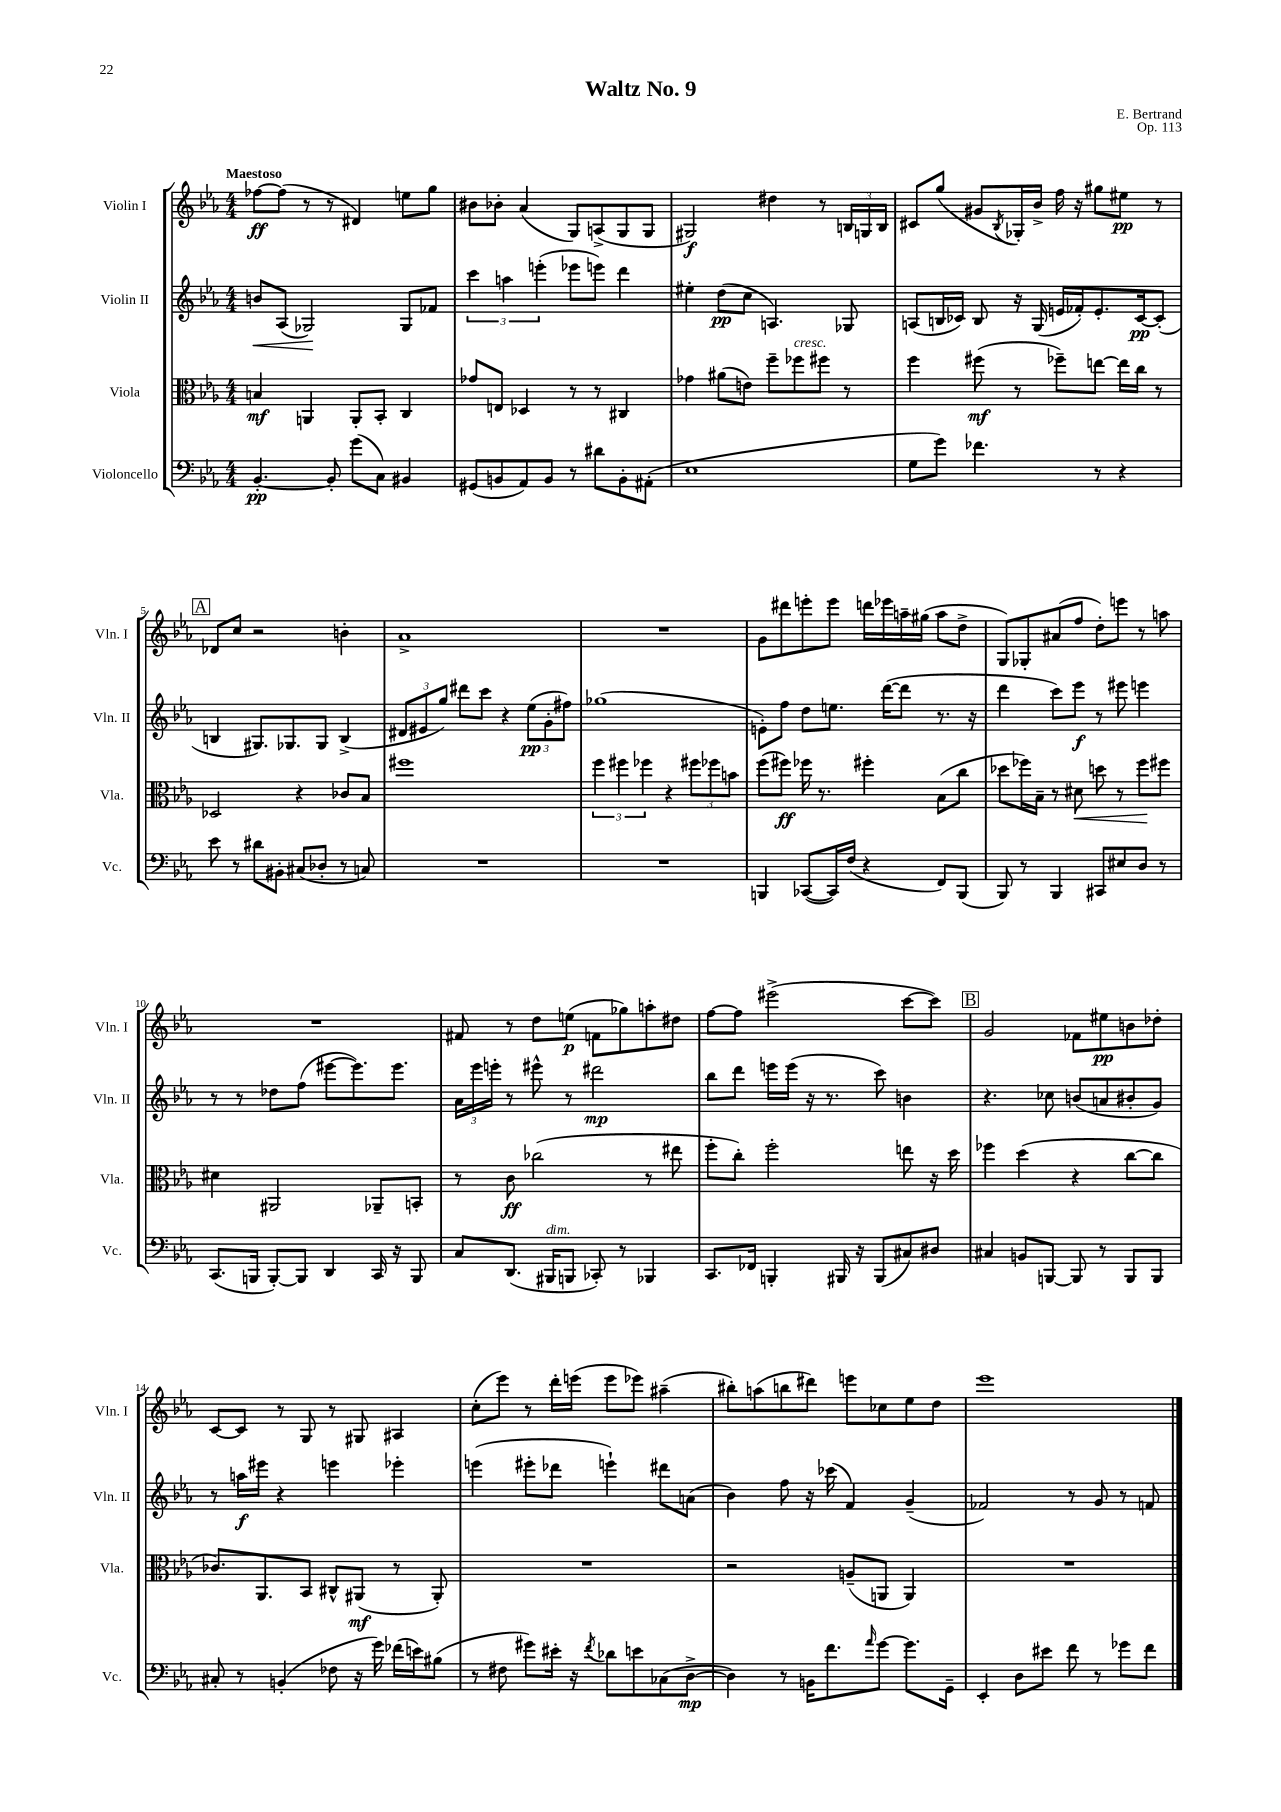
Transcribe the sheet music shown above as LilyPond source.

\header { title = "Waltz No. 9" composer = "E. Bertrand" opus = "Op. 113" }
<<
\new StaffGroup <<
\new Staff = "s0" \with { instrumentName = "Violin I" shortInstrumentName = "Vln. I" } {
    \clef treble \key ees \major \numericTimeSignature \time 4/4 \tempo "Maestoso"
    fes''8~\ff fes''8( r8 r8 dis'4) e''8 g''8 |
    bis'8 bes'8-. aes'4( g8) a8->( g8 g8 |
    gis2\f) dis''4 r8 \tuplet 3/2 { b16 g16 b16 } |
    cis'8 g''8( gis'8 \acciaccatura { bes8 } ges16-.) bes'16-> f''16 r16 gis''8 eis''8\pp r8 |
    \mark \markup { \box "A" } des'8 c''8 r2 b'4-. |
    aes'1-> |
    R1 |
    g'8 dis'''8 e'''8-. e'''8 d'''16 ees'''16 a''16-- gis''16( a''8 d''8-> |
    g8) ges8-. ais'8( f''8 d''8-.) e'''8 r8 a''8 |
    R1 |
    fis'8 r8 d''8 e''8\p( f'8 ges''8) a''8-. dis''8 |
    f''8~ f''8 eis'''2->( c'''8~ c'''8) |
    \mark \markup { \box "B" } g'2 fes'8 eis''8\pp b'8 des''8-. |
    c'8~ c'8 r8 g8 r8 gis8 ais4 |
    c''8-.( ees'''8) r8 d'''16-. e'''16( e'''8 ees'''8) ais''4--( |
    bis''8-.) a''8( b''8 dis'''8) e'''8 ces''8 ees''8 d''8 |
    ees'''1 \bar "|." |
}
\new Staff = "s1" \with { instrumentName = "Violin II" shortInstrumentName = "Vln. II" } {
    \clef treble \key ees \major \numericTimeSignature \time 4/4
    b'8\< aes8( ges2\!) ges8 fes'8 |
    \tuplet 3/2 { c'''4 a''4 e'''4-.( } ees'''8 e'''8) d'''4 |
    eis''4-. d''8\pp( c''8 a4.) ges8 |
    a8( b16 ces'16) b8 r16 g16( e'16 fes'16-.) e'8.-. ces'16~\pp ces'8-.( |
    \mark \markup { \box "A" } b4 gis8.) ges8. ges8 b4->( |
    \tuplet 3/2 { dis'8 eis'8 g''8) } dis'''8 c'''8 r4 \tuplet 3/2 { ees''8\pp( g'8-. fis''8) } |
    ges''1( |
    e'8-.) f''8 d''8 e''8. d'''16~( d'''8 r8. r16 |
    d'''4 c'''8) ees'''8\f r8 eis'''8 e'''4 |
    r8 r8 des''8 f''8( eis'''8~ eis'''8.) eis'''8. |
    \tuplet 3/2 { aes'16 ees'''16 e'''16-. } r8 eis'''8-^ r8 dis'''2\mp |
    bes''8 d'''8 e'''16 e'''16( r16 r8. c'''8) b'4 |
    \mark \markup { \box "B" } r4. ces''8 b'8( a'8 bis'8-. g'8) |
    r8 a''16\f eis'''16 r4 e'''4 ees'''4-. |
    e'''4( eis'''8-. des'''8 e'''4-!) dis'''8 a'8( |
    bes'4) f''8 r16 ces'''16( f'4) g'4--( |
    fes'2) r8 g'8 r8 f'8 \bar "|." |
}
\new Staff = "s2" \with { instrumentName = "Viola" shortInstrumentName = "Vla." } {
    \clef alto \key ees \major \numericTimeSignature \time 4/4
    b4\mf a,4 a,8-. bes,8-. c4 |
    ges'8 e8 des4 r8 r8 cis4 |
    ges'4 ais'8( e'8) f''8-- fes''8^\markup { \italic "cresc." } fis''8 r8 |
    f''4 fis''8\mf( r8 fes''8--) e''8~ e''16 c''16 r8 |
    \mark \markup { \box "A" } des2 r4 ces'8 bes8 |
    fis''1 |
    \tuplet 3/2 { f''4 fis''4 fes''4 } r4 \tuplet 3/2 { fis''8 fes''8 b'8 } |
    f''8( fis''8\ff) fes''16 r8. fis''4-. bes8( c''8 |
    des''8 fes''16) bes16-- r8 dis'8\< d''8 r8 fes''8\! fis''8 |
    dis'4 ais,2 aes,8-- b,8-. |
    r8 c'8\ff ces''2( r8 eis''8 |
    f''8-. c''8-.) f''2-. e''8 r16 d''16 |
    \mark \markup { \box "B" } fes''4 d''4( r4 c''8~ c''8 |
    ces'8.) aes,8. bes,8 cis8-^ ais,8\mf( r8 ais,8-.) |
    R1 |
    r2 a8--( a,8 a,4) |
    R1 \bar "|." |
}
\new Staff = "s3" \with { instrumentName = "Violoncello" shortInstrumentName = "Vc." } {
    \clef bass \key ees \major \numericTimeSignature \time 4/4
    bes,4.~-.\pp bes,8-. g'8( c8) bis,4 |
    gis,8( b,8 aes,8) b,8 r8 dis'8 b,8-. ais,8-.( |
    ees1 |
    g8 g'8) fes'4. r8 r4 |
    \mark \markup { \box "A" } ees'8 r8 dis'8 bis,8-. cis8( des8-. r8 c8) |
    R1 |
    R1 |
    b,,4 ces,8~( ces,16) f16( r4 f,8) b,,8( |
    bes,,8) r8 bes,,4 cis,8 eis8 d8 r8 |
    c,8.( b,,16 b,,8~-.) b,,8 d,4 c,16 r16 b,,8 |
    c8 d,8.( bis,,16^\markup { \italic "dim." } b,,8 ces,8-.) r8 bes,,4 |
    c,8. fes,16 b,,4-. bis,,16 r16 bis,,8( cis8) dis8 |
    \mark \markup { \box "B" } cis4 b,8 b,,8~ b,,8 r8 b,,8 b,,8 |
    cis8-. r8 b,4-.( fes8 r16 g'16) fes'16( e'16) bis8( |
    r8 fis8 gis'8) eis'16-. r16 \acciaccatura { f'8 } des'8 e'8 ces8( d8~->\mp |
    d4) r8 b,16 f'8. \grace { aes'16 } g'8~ g'8. g,16-- |
    ees,4-. d8 eis'8 f'8 r8 ges'8 f'8 \bar "|." |
}
>>
>>
